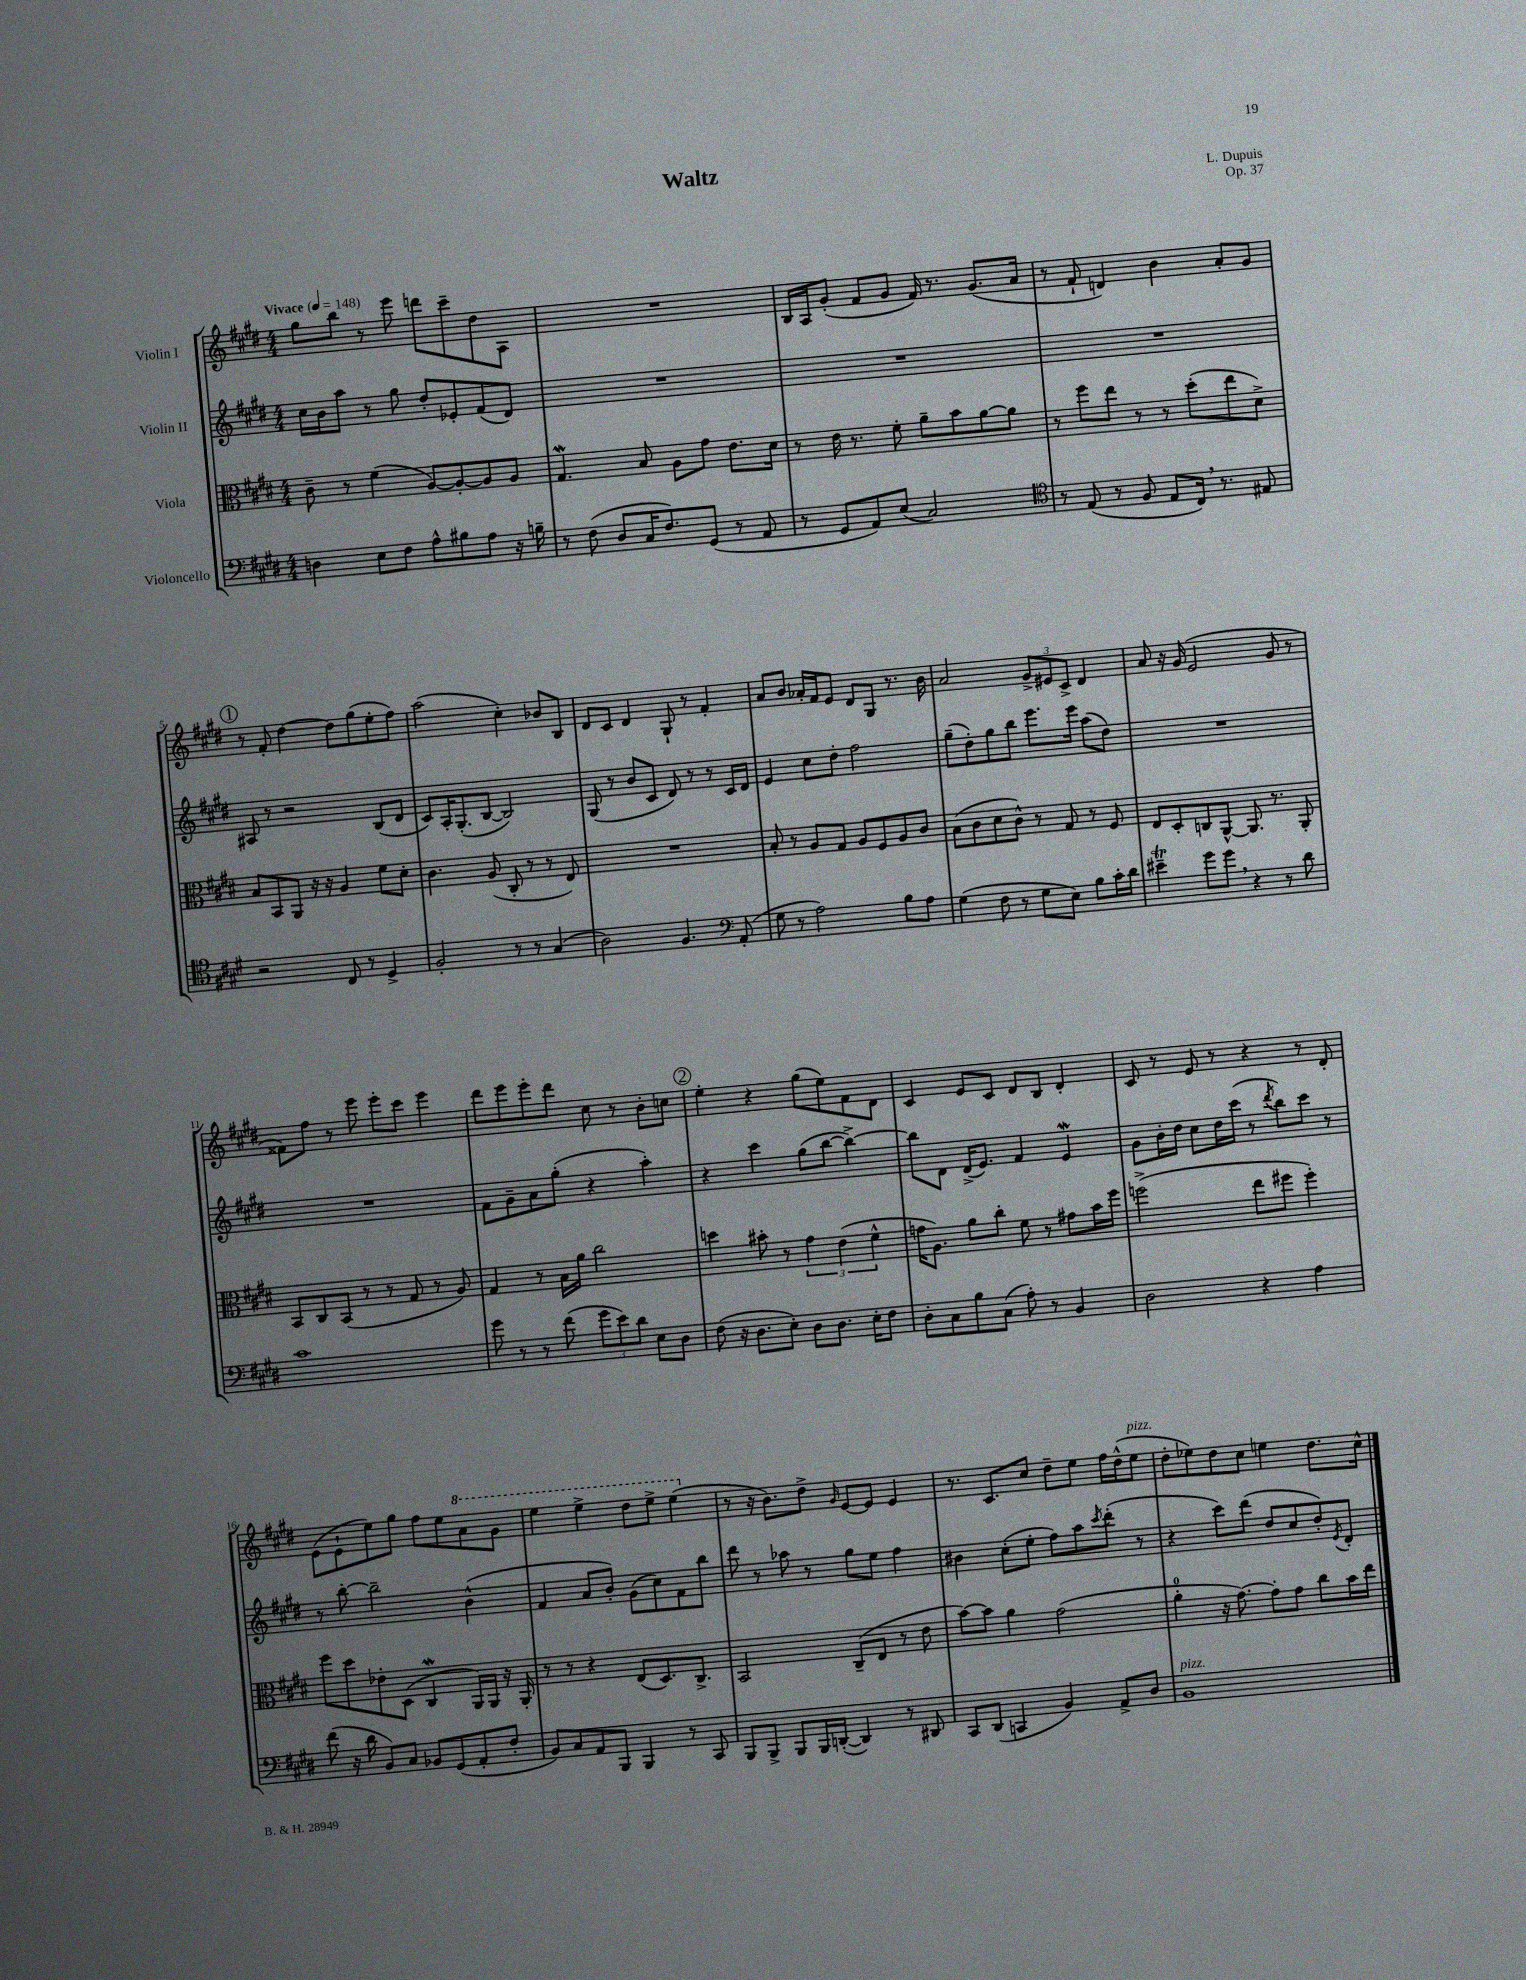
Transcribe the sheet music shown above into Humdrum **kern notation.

**kern	**kern	**kern	**kern
*staff4	*staff3	*staff2	*staff1
*clefF4	*clefC3	*clefG2	*clefG2
*k[f#c#g#d#]	*k[f#c#g#d#]	*k[f#c#g#d#]	*k[f#c#g#d#]
*M4/4	*M4/4	*M4/4	*M4/4
*MM148	*MM148	*MM148	*MM148
4D	8c#~	16cc#	8gg#
.	.	16b	.
.	8r	8aa	8bb
8E	(4f#	8r	8r
8F#	.	8gg#	8eee
8A^^	[8A)	8dd#'	8ddd
8B#	8A'_	8e-'	8ccc#~
8A	8A]	(8f#	8dd#
16r	8A	8d#)	8A
16B~	.	.	.
=	=	=	=
8r	4.G#	1r	1r
(8F#	.	.	.
8D#	.	.	.
16C#	8B	.	.
8.F#)	.	.	.
.	8A	.	.
(8GG#	8g#	.	.
8r	8.e	.	.
8AA	.	.	.
.	16d#	.	.
=	=	=	=
8r	8r	1r	16B
.	.	.	16A
8GG#	16e	.	(8g#'
.	8.r	.	.
8AA)	.	.	8f#
(8E	8f#'	.	8g#
2C#)	8a~	.	16f#)
.	.	.	8.r
.	8b	.	.
.	[8a	.	(8.g#
.	8a]	.	.
.	.	.	16a
=	=	=	=
*clefC4	*	*	*
8r	8r	1r	8r
(8E	8ff#	.	8f#`
8r	8ee	.	4d)
8F#	8r	.	.
8E	8r	.	4b
16C#)	(8dd#'	.	.
8.r	.	.	.
.	8ee	.	8a'
8E#	8d#^)	.	8g#
=	=	=	=
2r	8B	8A#	8r
.	8BB	8r	8f#'
.	8AA	2r	[4dd#
.	16r	.	.
.	16r	.	.
8C#	4A	.	8dd#]
8r	.	.	(8gg#
4D#^	8f#	(8B	8ee'
.	8d#'	8d#	8ff#)
=	=	=	=
2F#'	4.c#	8c#)	(2aa
.	.	16A'	.
.	.	(8.G#'	.
.	(8A	[8B	.
8r	8C#'	2B])	4cc#')
8r	8r	.	.
(4G#	8r	.	8b-
.	8E)	.	8B
=	=	=	=
2A)	1r	(8G#	8d#
.	.	8r	8c#
.	.	8b	4d#
.	.	8c#	.
4.F#	.	8d#)	8G#`
.	.	8r	8r
.	.	8r	4f#'
*clefF4	*	*	*
(8AA'	.	16c#	.
.	.	16d#	.
=	=	=	=
8G#	8B'	4e	8a
8r	8r	.	8b
2A)	8A	8cc#	16a-'
.	.	.	16f#
.	8G#	8dd#'	8e
.	8A	2ff#	8d#
.	8F#	.	8G#
8B	8A	.	8.r
8A	8c#	.	.
.	.	.	16b
=	=	=	=
(4G#	(8B	(8gg#~	2a
.	8c#	8dd#')	.
8F#	8d#	8gg#	.
8r	8c#^^)	8bb	.
8G#	8r	8.eee	12g#^
.	.	.	12e#
8E)	8G#	.	.
.	.	.	12c#^
.	.	16eee	.
8B	8r	(8aa	4d#
16c#'	8F#	8dd#)	.
16d#	.	.	.
=	=	=	=
4e#~	8E	1r	8a
.	8D#'	.	16r
.	.	.	(16g#
8g#	8C	.	2e
8g#	[8AA^^	.	.
4r	8.AA]	.	.
.	8.r	.	.
8r	.	.	8g#
8d#	8AA'	.	8r
=	=	=	=
1c#	8BB	1r	8f##)
.	8C#	.	8ff#
.	(8BB	.	8r
.	8r	.	8eee
.	8r	.	8eee'
.	8G#	.	8ccc#
.	8r	.	4eee
.	8A)	.	.
=	=	=	=
8g#	4G#	8f#	8ddd#
8r	.	8g#~	8eee
8r	8r	8a	8eee'
(8f#	16B	(8gg#'	8ddd#
.	16a	.	.
12g#	2cc#	4r	8cc#
12e)	.	.	.
.	.	.	8r
12d#	.	.	.
8E	.	4aa')	8b'
8D#	.	.	8cc
=	=	=	=
(8F#	4dd	4r	4ee'
16r	.	.	.
8.D#	.	.	.
.	8b#'	4ccc#	4r
8E')	8r	.	.
8D#	6g#	(8gg#	(8gg#
8.D#	.	[8bb	8ee)
.	(6e	.	.
.	.	4bb^_)	8f#
16E'	.	.	.
.	6f#^^	.	.
8F#	.	.	8d#
=	=	=	=
8D#'	16g	8bb]	4c#
.	8.A)	.	.
8C#	.	8d#	.
8B	8a	(16d#^	8e
.	.	8.e)	.
(8C#	8cc#'	.	8c#
8A')	8f#	4f#	8d#
8r	8r	.	8B
4BB	8g#	4e	4d#'
.	16b	.	.
.	16ff#	.	.
=	=	=	=
2D#	(2ff^	8g#	8c#
.	.	16b'	8r
.	.	16dd#	.
.	.	8cc#	8e
.	.	16dd#	8r
.	.	(16ccc#	.
4r	8ee	8r	4r
.	.	8qddd#	.
.	8ff#	8bb)	.
4A	4ff#')	8ccc#	8r
.	.	8r	8d#'
=	=	=	=
(8f#	8ff#	8r	(8e
16r	8dd#	[8bb'	8e`
16d#	.	.	.
8BB)	8e-'	2bb~]	8ee)
8C#	(8D#	.	8gg#
8BB-	4C#	.	8ff#
(8GG#	.	.	8ee
8AA'	16AA)	(4b^^	8aa
.	16AA	.	.
8F#'	16r	.	8gg#
.	16AA'	.	.
=	=	=	=
8BB)	8r	4f#	4eee
8C#	8r	.	.
8AA	4r	8a	4eee^
8BBB	.	8b')	.
4BBB	(8E	(8g#	8ddd#
.	8.D#)	8cc#)	8eee^
8r	.	8f#	(4eee
.	8.C#^	.	.
8CC#	.	8bb	.
=	=	=	=
8BBB	2BB	8ddd#	8r
8BBB^	.	8r	16r
.	.	.	8.b)
8BBB	.	8aa-	.
16BBB	.	8r	8dd#^
([16DD'	.	.	.
.	.	.	16qqg#
4DD])	(8C#~	8gg#	[8e
.	8E	8ee	8e]
8r	8r	4ff#	4e
8DD#	8e	.	.
=	=	=	=
8CC#	[8b)	4b#	8.r
(8DD#	8b]	.	.
.	.	.	8.c#
4CC	4a	(8cc#'	.
.	.	8ee'	8cc#
4BB)	(2g#	8ff#)	8dd#~
.	.	8aa	8ee
.	.	8qccc#	.
8AA^	.	(8ddd#'	16ff#
.	.	.	(16dd#^^
8D#	.	8r	8ee
=	=	=	=
1BB	4a'	4r	8dd#'
.	.	.	8ee-)
.	16r	8ccc#)	8dd#
.	[8.g#)	.	.
.	.	(8ddd#	8cc#
.	8g#']	8dd#	4ee
.	8g#	8cc#	.
.	8cc#	8dd#')	8.dd#
.	.	8qe	.
.	16b	8d#'	.
.	16ee	.	16cc#^^
==	==	==	==
*-	*-	*-	*-
